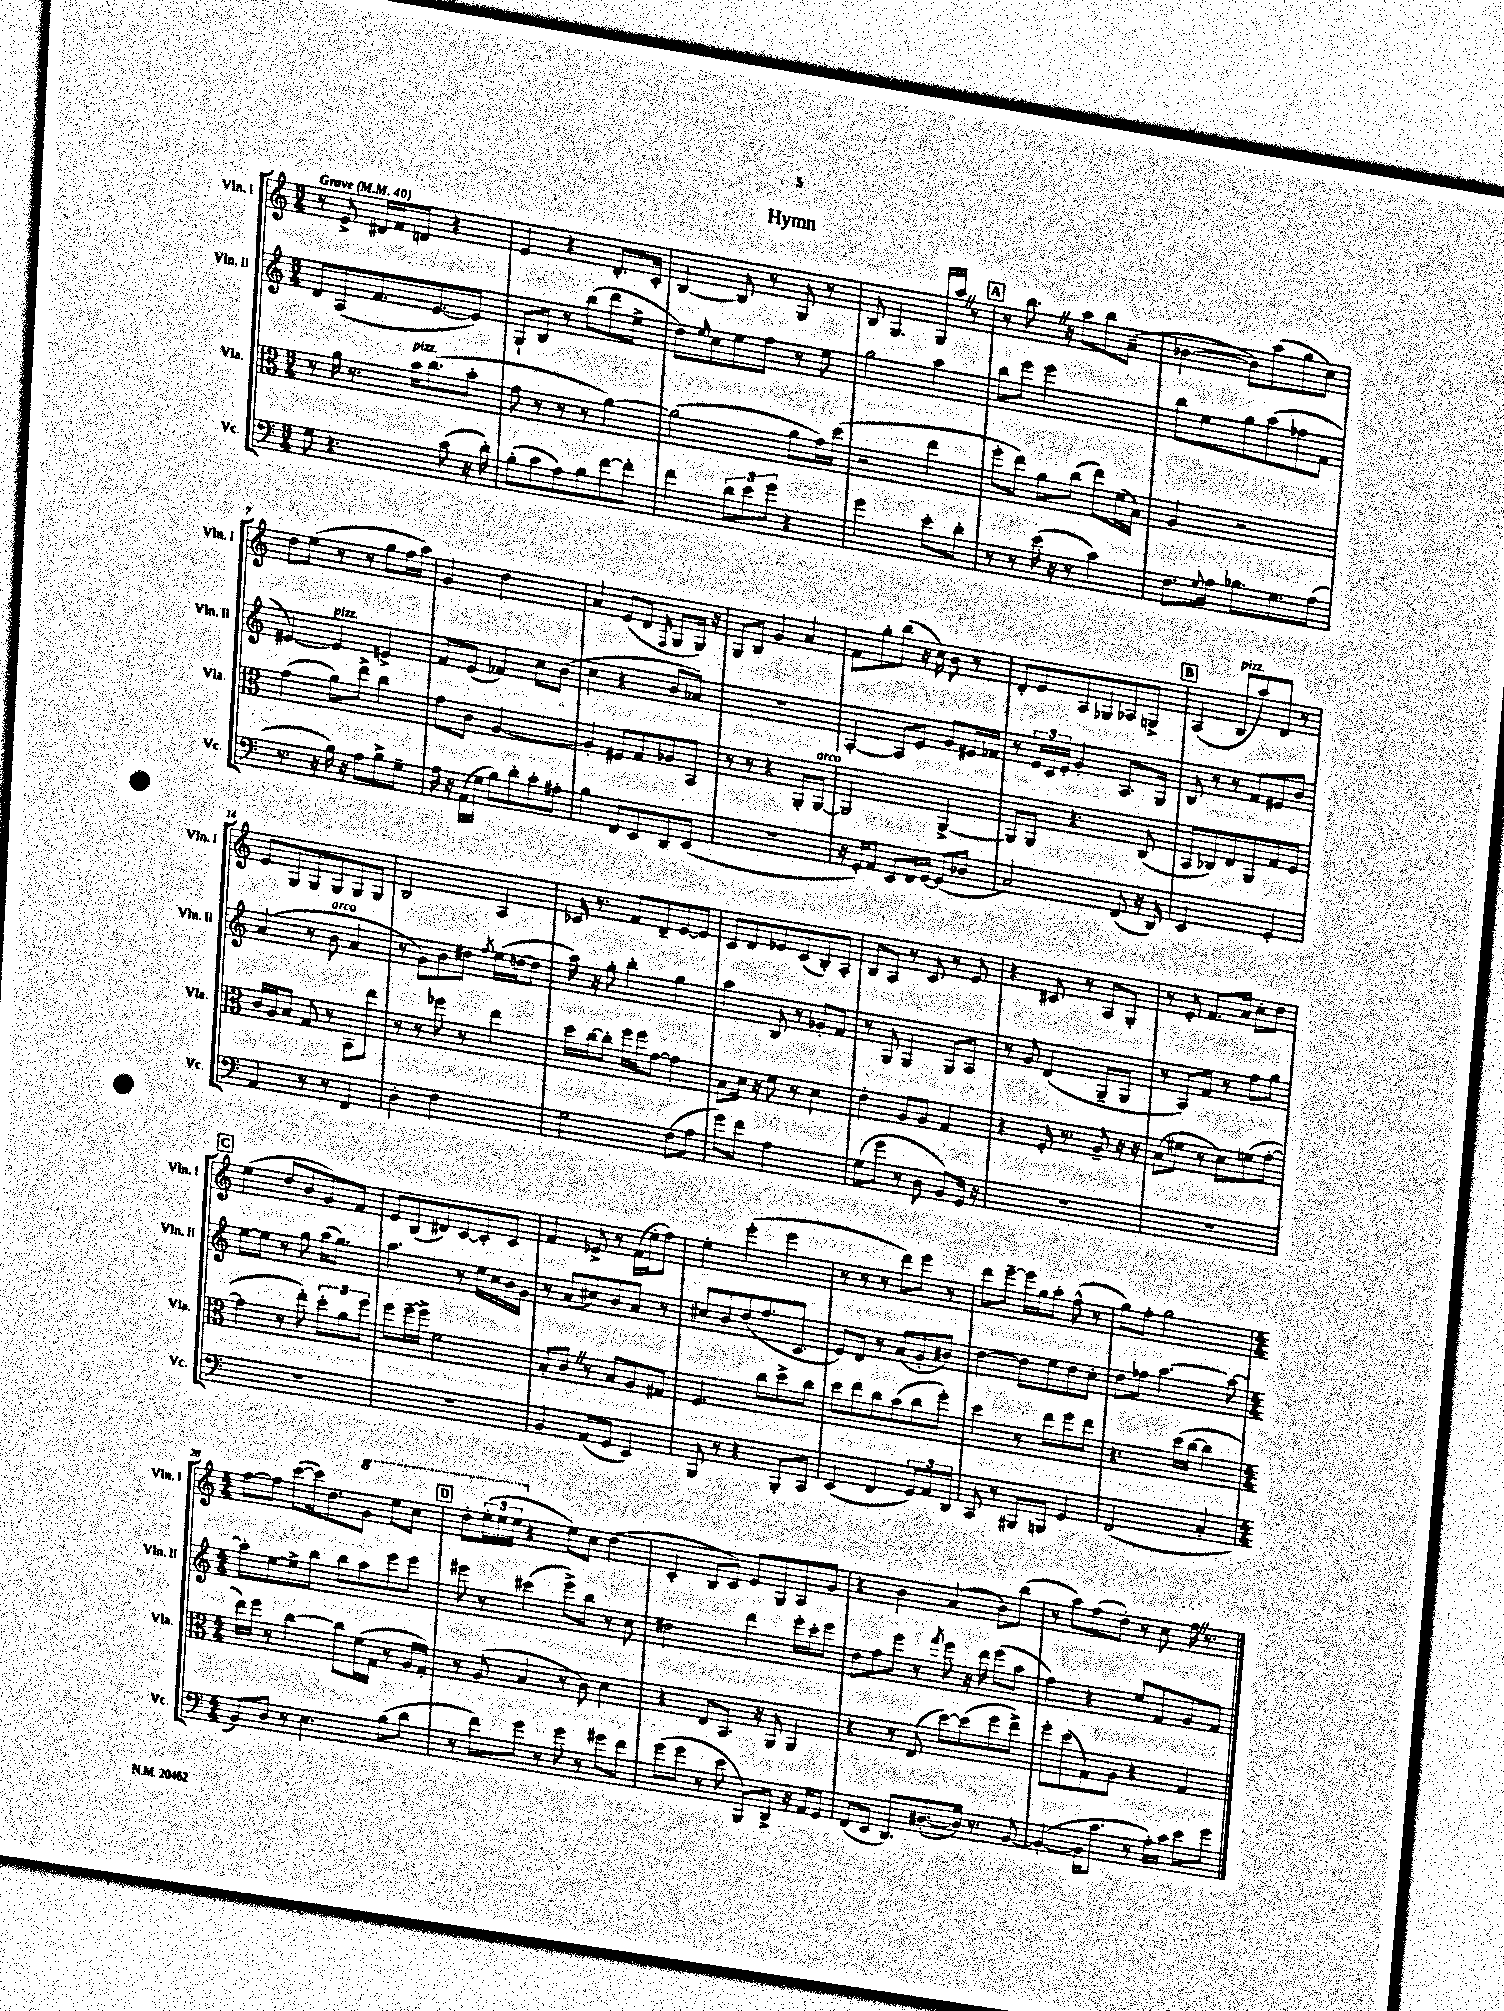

**kern	**kern	**kern	**kern
*staff4	*staff3	*staff2	*staff1
*clefF4	*clefC3	*clefG2	*clefG2
*k[]	*k[]	*k[]	*k[]
*M3/4	*M3/4	*M3/4	*M3/4
*MM40	*MM40	*MM40	*MM40
8G\	8r	8d/L	8r
4.r	16a\	(8A/	8e^/
.	8.r	.	.
.	.	8.f/	16d#/LL
.	.	.	16f/J
.	16b\LK	.	8d/J
.	(8.cc\	[8.e/	.
(8c\	.	.	4r
16r	8b'\J	8e/]J)	.
16d'\)	.	.	.
=	=	=	=
(8B'\L	8g\	8G`/L	4e/
8c\	8r	8B/J	.
8A\)	8r	8r	4r
8B\	8r	(8bb\L	.
[8f\	[4a\)	8ddd\	8.d'/L
8f'\]J	.	8ee^\J	.
.	.	.	16c'/Jk
=	=	=	=
4f\	(2a\]	8dd\L)	[4B/
.	.	16qqee/	.
.	.	8cc\	.
12d\L	.	8ee\	8B/]
12e\	.	.	.
.	.	8ff\J	8r
12g\J	.	.	.
4r	8a\L	8r	8G/
.	16g\L)	8ee\	8r
.	(16dd\JJ	.	.
=	=	=	=
2g\	2r	2gg\	8B/
.	.	.	4.G/
8e'\L	4ee\	4aa\	16G/LL
.	.	.	16aa/JJ
8d'\J	.	.	8r
=	=	=	=
8r	8ff'\L	8bb\L	8r
8r	8ee\J)	8eee\J	8.bb\
(16e\	8a\L	2eee\	.
16r	.	.	16r
8r	(8cc\J	.	8aa\L
4c\)	8ee\L)	.	8bb\
.	(16f\L	.	(8a~\J
.	16B\JJ)	.	.
=	=	=	=
8.F\L	4A/	8bb\L	[4b-\
.	.	8ee\	.
8qqG/	.	.	.
16A\Jk	.	.	.
8.B-\L	2r	8gg\	8b-\]L)
.	.	(8aa\	(8aa\
8.G\	.	.	.
.	.	8ff-\	8gg\
(8A\J	.	8f\J	8cc\J)
=	=	=	=
8.r	(4g\	[4e#/)	8dd\L
.	.	.	(8ee\J
16r	.	.	.
16B\)	8a\L)	4e#/]	8r
16r	.	.	.
8A\L	8ee^\J	.	8r
8B^\	4cc\	4e^/	8gg\L
8G~\J	.	.	16ff\L
.	.	.	16aa\JJ)
=	=	=	=
16A\	8g\L	8f/L	4g/
16r	.	.	.
(16AA\LL	8c\J	(8e/J	.
16G\JJ	.	.	.
8B\L)	[2A/	4f-/)	2dd\
8d'\	.	.	.
8c'\	.	8cc\L	.
8A#'\J	.	(8b\J	.
=	=	=	=
4B\	4A'/]	4cc\	4a/
8FF/L	8F#/L	4r	(8e/L
8EE/	8G/	.	8d/J
.	.	.	16qqF/
8DD/	8A-/	8b/L	8G/L
(8EE/J	8BB/J	8a-/J)	16G/Jk)
.	.	.	16r
=	=	=	=
2.r	8r	2.r	8G/L
.	8r	.	8B/J
.	4r	.	4g/
.	8AA'/L	.	4a/
.	[8AA/J	.	.
=	=	=	=
16r	2AA/]	[4A'/	8f\L
16GG'/LK)	.	.	.
8AA/J	.	.	8gg'\
8EE/L	.	8A/]L	(8bb\J
16FF/L	.	8e/J	16r
[16GG/JJ	.	.	16cc\)
(8GG/]L	[4AA^/	8g/L	8b\
8D-/J	.	16e#/L	8r
.	.	16f-/JJ	.
=	=	=	=
2C/)	8AA/]L	8r	8d'/L
.	8AA/J	24e/LL	8e/
.	.	24c/	.
.	.	24e'/JJ	.
.	4.r	4g'/	8A/
.	.	.	8G-/
(8FF/	.	8.A/L	8A-/
16r	(8C/	.	8G^/J
16DD/)	.	16G/Jk	.
=	=	=	=
2EE/	8BB/L	8B/	(4A/
.	8C-/)	8r	.
.	8E/	8r	8B/L
.	8AA/	8f/L	8aa/)
4GG'/	8G/	8e#/	8d/J
.	8F/J	8b/J	8r
=	=	=	=
4AA/	16c/LL	(4a/	8e/L
.	16A/J	.	.
.	8B/J	.	8G/
8r	8G/	8r	8G/
8r	8r	8b\	8G/
4FF/	8BB\L	4a/	8G/
.	8ee\J	.	8G/J
=	=	=	=
4D'\	8r	8r	2B/
.	8r	8g\L)	.
2F\	8ff-\	8b\	.
.	8r	8dd#\J	.
.	.	8qff/	.
.	4ee\	(16ee\LL	4A/
.	.	[16dd\J	.
.	.	8dd\]J	.
=	=	=	=
2G\	16dd\LL	16aa\)	16c-/
.	[16cc\J	16r	8.r
.	8cc'\]J	8gg'\	.
.	16ff\LL	4bb'\	8f/L
.	16ff\J	.	.
.	[8g\J	.	8d~/
(8F\L	4g\]	4gg\	[8e/
8A\J	.	.	8e/]J
=	=	=	=
8g\L)	8B\L	4aa\	8c/L
8f\J	16d\Jk	.	8d/
.	16r	.	.
2A\	8f\	8B/	8e-/
.	8r	8r	(8c/
.	4d\	8g-'/L	8B'/)
.	.	8f/J	8A'/J
=	=	=	=
(8G\L	4e'\	8r	8B/L
8g\J	.	8G/	8A/J
8r	8A/L	4G/	8r
8D\	8A/J	.	8c/
8BB/L)	4G/	8G/L	8r
16GG/Jk	.	8A/J	8e/
16r	.	.	.
=	=	=	=
2.r	4r	8r	4r
.	.	8g/	.
.	16F'/	(4d/	8c#/
.	8.r	.	.
.	.	.	8r
.	8A~/	8G~/L	8A/L
.	16r	8G/J	8G'/J
.	16r	.	.
=	=	=	=
2.r	(8B\L	8r	8r
.	8f#\J	8A/L)	8e'/
.	8r	8f/J	8.f/L
.	8d\L)	8r	.
.	.	.	16a/Jk
.	(8f\	8ff\L	8cc'\L
.	[8g'\J	8gg\J	8dd\J
=	=	=	=
2.r	4g\]	[8ee\L	(4ee\
.	.	8ee\]J	.
.	8r	8r	8dd/L
.	8ee'\)	8gg\	8b/
.	12dd'\L	(16aa\LK	8g/)
.	.	8.gg\J)	.
.	12a\	.	.
.	.	.	8f/J
.	12ff\J	.	.
=	=	=	=
2.r	8ff\L	4.aa\	8e/L
.	[16ff~\L	.	(8B/
.	16ff^\]JJ	.	.
.	2f\	.	8d#/)
.	.	8r	[8c/
.	.	16ee\LL	8c'/]
.	.	16cc\	.
.	.	16b\	8c/J
.	.	16g\JJ	.
=	=	=	=
4BB/	8B'/L	8r	4f/
.	8c/J	(8a/L	.
(8AA/L	8r	8cc#/)	8e-^/
8GG/J	8B/L	8b/	8r
4EE/)	8A/	8a/J	(16f\LL
.	.	.	16ee'\J
.	8G#/J	8r	8ff\J)
=	=	=	=
8BBB/	4.F/	8cc#/L	4ee'\
8r	.	8b/	.
4r	.	(8dd/	(4eee'\
.	8cc\L	8.ff/	.
8BBB'/L	8dd^\	.	4eee\
.	.	8.c/J	.
8CC/J	8cc\J	.	.
=	=	=	=
(4EE/	8dd\L	8e/L)	8r
.	8ee\	8d/J	8r
4FF/	8cc\	8r	8r
.	(8b\	(8a/L	8ddd\L)
12GG/L)	8cc\	8g'/	8eee\J
12AA/	.	.	.
.	8ff'\J)	8b#/J)	8r
12DD/J	.	.	.
=	=	=	=
8CC/	4dd\	[4dd\	8ddd\L
8r	.	.	[8eee~\J
8BBB#/L	8r	8dd\]L	16eee\]LL
.	.	.	16gg\J
8BBB/J	8ee\L	8ee\	8aa'\J
4GG/	8ff\	8dd\	(8ff^^\
.	8ee\J	8cc'\J	8r
=	=	=	=
(2FF/	4.r	8dd\L	8gg\L)
.	.	8ff-\J	8ff'\J
.	.	[4.aa\	2gg\
.	(16dd\LL	.	.
.	[16cc\JJ	.	.
4C'/	4cc\]	.	.
.	.	8aa\_	.
=	=	=	=
*M4/4	*M4/4	*M4/4	*M4/4
8BB/L)	16ee\LL)	8aa'\]L	[8ff\L
.	16ff\JJ	.	.
8D/J	8r	[8ee\	8ff\]J
8r	[4cc\	8ee^\]	([8ccc\L
4.E\	.	8bb\J	16ccc\]k)
.	.	.	8.dd\
.	8cc\]L	8bb\L	.
.	(16f\L	8aa\	8gg\J
.	16G\JJ	.	.
(8B\L	8r	8eee\	8eee\L
8d\J	16A/LL	8eee\J	8ccc\J
.	16G'/JJ)	.	.
=	=	=	=
8r	8r	8eee#\	8ddd'\L
8f\L)	(8A/	8r	(24eee'\L
.	.	.	24eee\
.	.	.	24eee\JJ
8g\J	4B/	(4ccc#\	4r
8r	.	.	.
8g\	8r	8eee#^\L)	8ee\L)
8r	8c\)	8bb\J	8cc\J
8g#\L	4d\	8r	(4dd\
8f\J	.	8cc\	.
=	=	=	=
(8g\L	4r	2dd#\	4c'/
8g\J	.	.	.
8r	8E/L	.	8B/L
8e\	8.BB/J	.	8c/J)
8BBB/L)	.	4ddd\	8e/L
.	16r	.	.
8DD^/J	8AA/	.	8G/
16r	4AA/	16eee'\LL	8A/
16AA/LK	.	16ccc'\J	.
8GG/J	.	8eee\J	8g/J
=	=	=	=
(8FF/L	4r	8dd\L	4r
8EE/J	.	8ff\	.
8.DD/L)	8r	8eee\J	4b\
.	(8E/	8r	.
([8.D#'/	.	.	.
.	.	8qfff/	.
.	[8dd\L)	8eee\	(4a/
16D#/]Jk)	(8dd\]	16r	.
8.r	.	16ddd\	.
.	8ff\	(8eee\L	8b\L)
[8BB/	8ee^\J)	8aa\J	(8bb\J
=	=	=	=
(4BB'/_	8ff'\L	4ff\)	8r
.	(8dd\	.	8aa\L)
16BB\]LK	8G\)	4r	(8ff\
8.c\J	.	.	.
.	8A\J	.	8dd'\J)
8r	4r	8ee/L	8r
16A'\LL)	.	8f/	8cc\
16c\JJ	.	.	.
8e\L	4G/	8g/	16ff\
.	.	.	8.r
8g\J	.	8f/J	.
==	==	==	==
*-	*-	*-	*-
